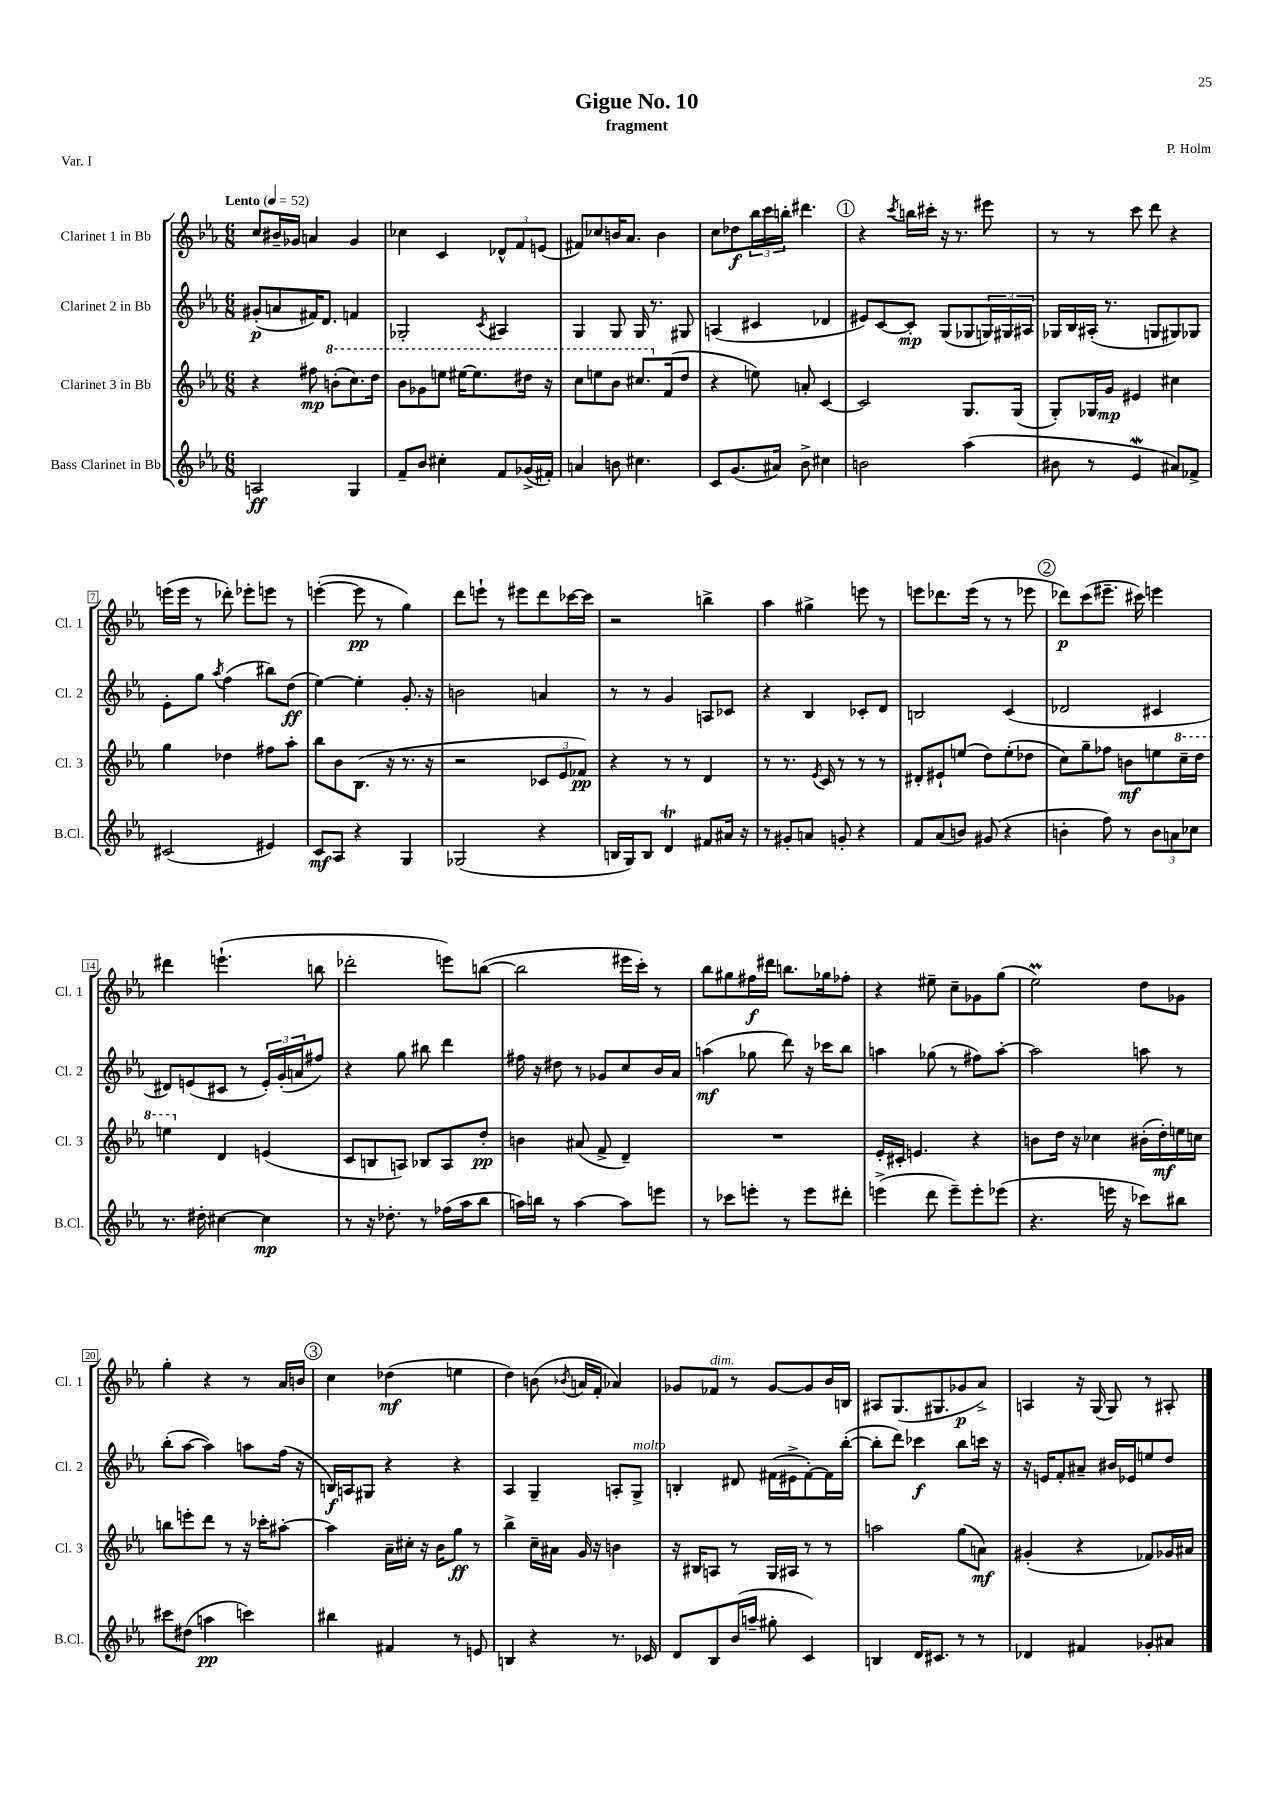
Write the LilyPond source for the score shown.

\header { title = "Gigue No. 10" composer = "P. Holm" subtitle = "fragment" piece = "Var. I" }
<<
\new StaffGroup <<
\new Staff = "s0" \with { instrumentName = "Clarinet 1 in Bb" shortInstrumentName = "Cl. 1" } {
    \clef treble \key ees \major \numericTimeSignature \time 6/8 \tempo "Lento" 4 = 52
    c''8 bis'16-- ges'16 a'4 ges'4 |
    ces''4 c'4 \tuplet 3/2 { des'8-^ f'8 e'8( } |
    fis'8) ces''8 b'16 aes'8. b'4 |
    c''8 des''8\f \tuplet 3/2 { bes''16 c'''16 b''16-. } dis'''4. |
    \mark \markup { \circle "1" } r4 \acciaccatura { c'''8 } b''16 cis'''16-. r16 r8. eis'''8 |
    r8 r8 c'''8 d'''8 r4 |
    e'''16( e'''16 r8 des'''8-.) ees'''8-. e'''8 r8 |
    e'''4~-.( e'''8\pp r8 g''4) |
    d'''8 e'''8-! r8 eis'''8 d'''8 ces'''16~ ces'''16 |
    r2 b''4-> |
    aes''4 gis''4-> e'''8 r8 |
    e'''8 des'''8. e'''16( r8 r8 ees'''8 |
    \mark \markup { \circle "2" } des'''8\p) c'''8( eis'''8.-- cis'''16) e'''4 |
    dis'''4 e'''4.-!( b''8 |
    des'''2-. e'''8) b''8~( |
    b''2 eis'''16 c'''16-.) r8 |
    bes''8 gis''8 fis''16\f dis'''16 b''8. ges''16 fes''8-. |
    r4 eis''8-- c''8-- ges'8 g''8( |
    ees''2\prall) d''8 ges'8 |
    g''4-. r4 r8 aes'16 b'16 |
    \mark \markup { \circle "3" } c''4 des''4\mf( e''4 |
    d''4) b'8( \acciaccatura { bes'8 } a'16 f'16-. aes'4) |
    ges'8 fes'8^\markup { \italic "dim." } r8 ges'8~ ges'8 bes'16 b16 |
    ais8 g8.( gis8. ges'8\p aes'8->) |
    a4 r16 g16( g8) r8 ais8-. \bar "|." |
}
\new Staff = "s1" \with { instrumentName = "Clarinet 2 in Bb" shortInstrumentName = "Cl. 2" } {
    \clef treble \key ees \major \numericTimeSignature \time 6/8
    gis'8-.\p( a'8 fis'16) d'8. f'4 |
    ges2-. \acciaccatura { c'8 } ais4 |
    g4 g8 g16 r8. gis8 |
    a4( cis'4 des'4 |
    \mark \markup { \circle "1" } eis'8) c'8~ c'8-.\mp g8( ges8 \tuplet 3/2 { g16) gis16 ais16 } |
    ges16 bes16 ais16-.( r8. g8 gis8) ges8 |
    ees'8-. g''8 \acciaccatura { aes''8 } f''4( bis''8) d''8\ff( |
    ees''4~) ees''4-. g'8.-. r16 |
    b'2 a'4 |
    r8 r8 g'4 a8 ces'8 |
    r4 bes4 ces'8-. d'8 |
    b2 c'4( |
    \mark \markup { \circle "2" } des'2 cis'4 |
    dis'8) e'8( cis'8 r8 \tuplet 3/2 { e'16-.) g'16-.( a'16 } fis''8) |
    r4 g''8 bis''8 d'''4 |
    fis''16 r16 dis''8 r8 ges'8 c''8 bes'16 aes'16 |
    a''4\mf( ges''8 d'''8) r16 ces'''16 bes''8 |
    a''4 ges''8( r8 fis''8) a''8~-. |
    a''2 a''8 r8 |
    bes''8-.( aes''8~ aes''4) a''8 f''16( r16 |
    \mark \markup { \circle "3" } b16\f) a16 gis8 r4 r4 |
    aes4 g4-- a8-. g8->^\markup { \italic "molto" } |
    b4-. dis'8 fis'16( eis'16-> fis'8~-.) fis'16 bes''16~-.( |
    bes''8-. d'''8) ces'''4\f bes''8 c'''16 r16 |
    r16 e'16 f'8-. ais'8-- bis'16 ees'16 e''8 d''8 \bar "|." |
}
\new Staff = "s2" \with { instrumentName = "Clarinet 3 in Bb" shortInstrumentName = "Cl. 3" } {
    \clef treble \key ees \major \numericTimeSignature \time 6/8
    r4 fis''8\mp \ottava #1 b''8-.( c'''8.) d'''16 |
    bes''8 ges''8 e'''8 eis'''16~ eis'''8. dis'''16 r16 |
    c'''8 e'''8 bes''8 cis'''8. \ottava #0 f'16( d''8 |
    r4 e''8) a'8-. c'4~ |
    \mark \markup { \circle "1" } c'2 g8. g16( |
    g8-.) ges16 g'16\mp eis'4 cis''4 |
    g''4 des''4 fis''8 aes''8-. |
    bes''8 bes'8 bes8.( r16 r8. r16 |
    r2 \tuplet 3/2 { ces'8 ees'8 fes'8\pp) } |
    r4 r8 r8 d'4 |
    r8 r8. \acciaccatura { ees'8 } c'16 r8 r8 r8 |
    dis'8-. eis'8-! e''8( d''8) e''8-.( des''8 |
    \mark \markup { \circle "2" } c''8) g''8-- fes''8 b'8\mf e''8 \ottava #1 c'''16-- d'''16 |
    e'''4 \ottava #0 d'4 e'4( |
    c'8 b8 a8) bes8 a8 d''8-.\pp |
    b'4 ais'8( f'8-> d'4--) |
    R2. |
    ees'16-. cis'16-. e'4. r4 |
    b'8 d''16 r16 ces''4 bis'16-.( d''16-.\mf) e''16 c''16 |
    b''8 e'''8-. d'''8 r8 r16 ces'''16-. ais''8~-. |
    \mark \markup { \circle "3" } ais''4 aes'16-- cis''16-. r16 bes'16 g''8\ff r8 |
    bes''4-> c''16-- ais'16 g'16 r16 b'4 |
    r16 bis16 a8 r8 g16 ais16 r8 r8 |
    a''2 g''8( a'8\mf) |
    gis'4-.( r4 fes'8) ges'16 ais'16 \bar "|." |
}
\new Staff = "s3" \with { instrumentName = "Bass Clarinet in Bb" shortInstrumentName = "B.Cl." } {
    \clef treble \key ees \major \numericTimeSignature \time 6/8
    a2\ff g4 |
    f'8-- bes'8 cis''4-. f'8 ges'16->( fis'16-.) |
    a'4 b'8 cis''4. |
    c'8 g'8.( ais'16) bes'8-> cis''4 |
    \mark \markup { \circle "1" } b'2 aes''4( |
    bis'8 r8 ees'4\mordent ais'8) fes'8-> |
    cis'2( eis'4) |
    c'8\mf aes8 r4 g4 |
    ges2( r4 |
    b16 g16) b8 d'4\trill fis'8 ais'16 r16 |
    r8 gis'8-. a'8 g'8-. r4 |
    f'8 aes'8( b'8) gis'8( r4 |
    \mark \markup { \circle "2" } b'4-. f''8) r8 \tuplet 3/2 { b'8 a'8 ces''8 } |
    r8. dis''16-. cis''4~ cis''4\mp |
    r8 r16 des''8.-. r8 fes''16( aes''16 bes''8 |
    a''16) b''16 r8 a''4~ a''8 e'''8 |
    r8 ces'''8 e'''8-. r8 e'''8 dis'''8-. |
    e'''4->( d'''8 e'''8--) e'''8-. ees'''8( |
    r4. e'''16 r16 ces'''8) bis''8 |
    cis'''8 dis''8( a''4\pp c'''4) |
    \mark \markup { \circle "3" } bis''4 fis'4 r8 e'8 |
    b4 r4 r8. ces'16 |
    d'8 bes8 bes'16( a''16-- gis''8-. c'4) |
    b4 d'16 cis'8. r8 r8 |
    des'4 fis'4 ges'8-. ais'8 \bar "|." |
}
>>
>>
\layout { \context { \Score \override BarNumber.stencil = #(make-stencil-boxer 0.1 0.3 ly:text-interface::print) } }
